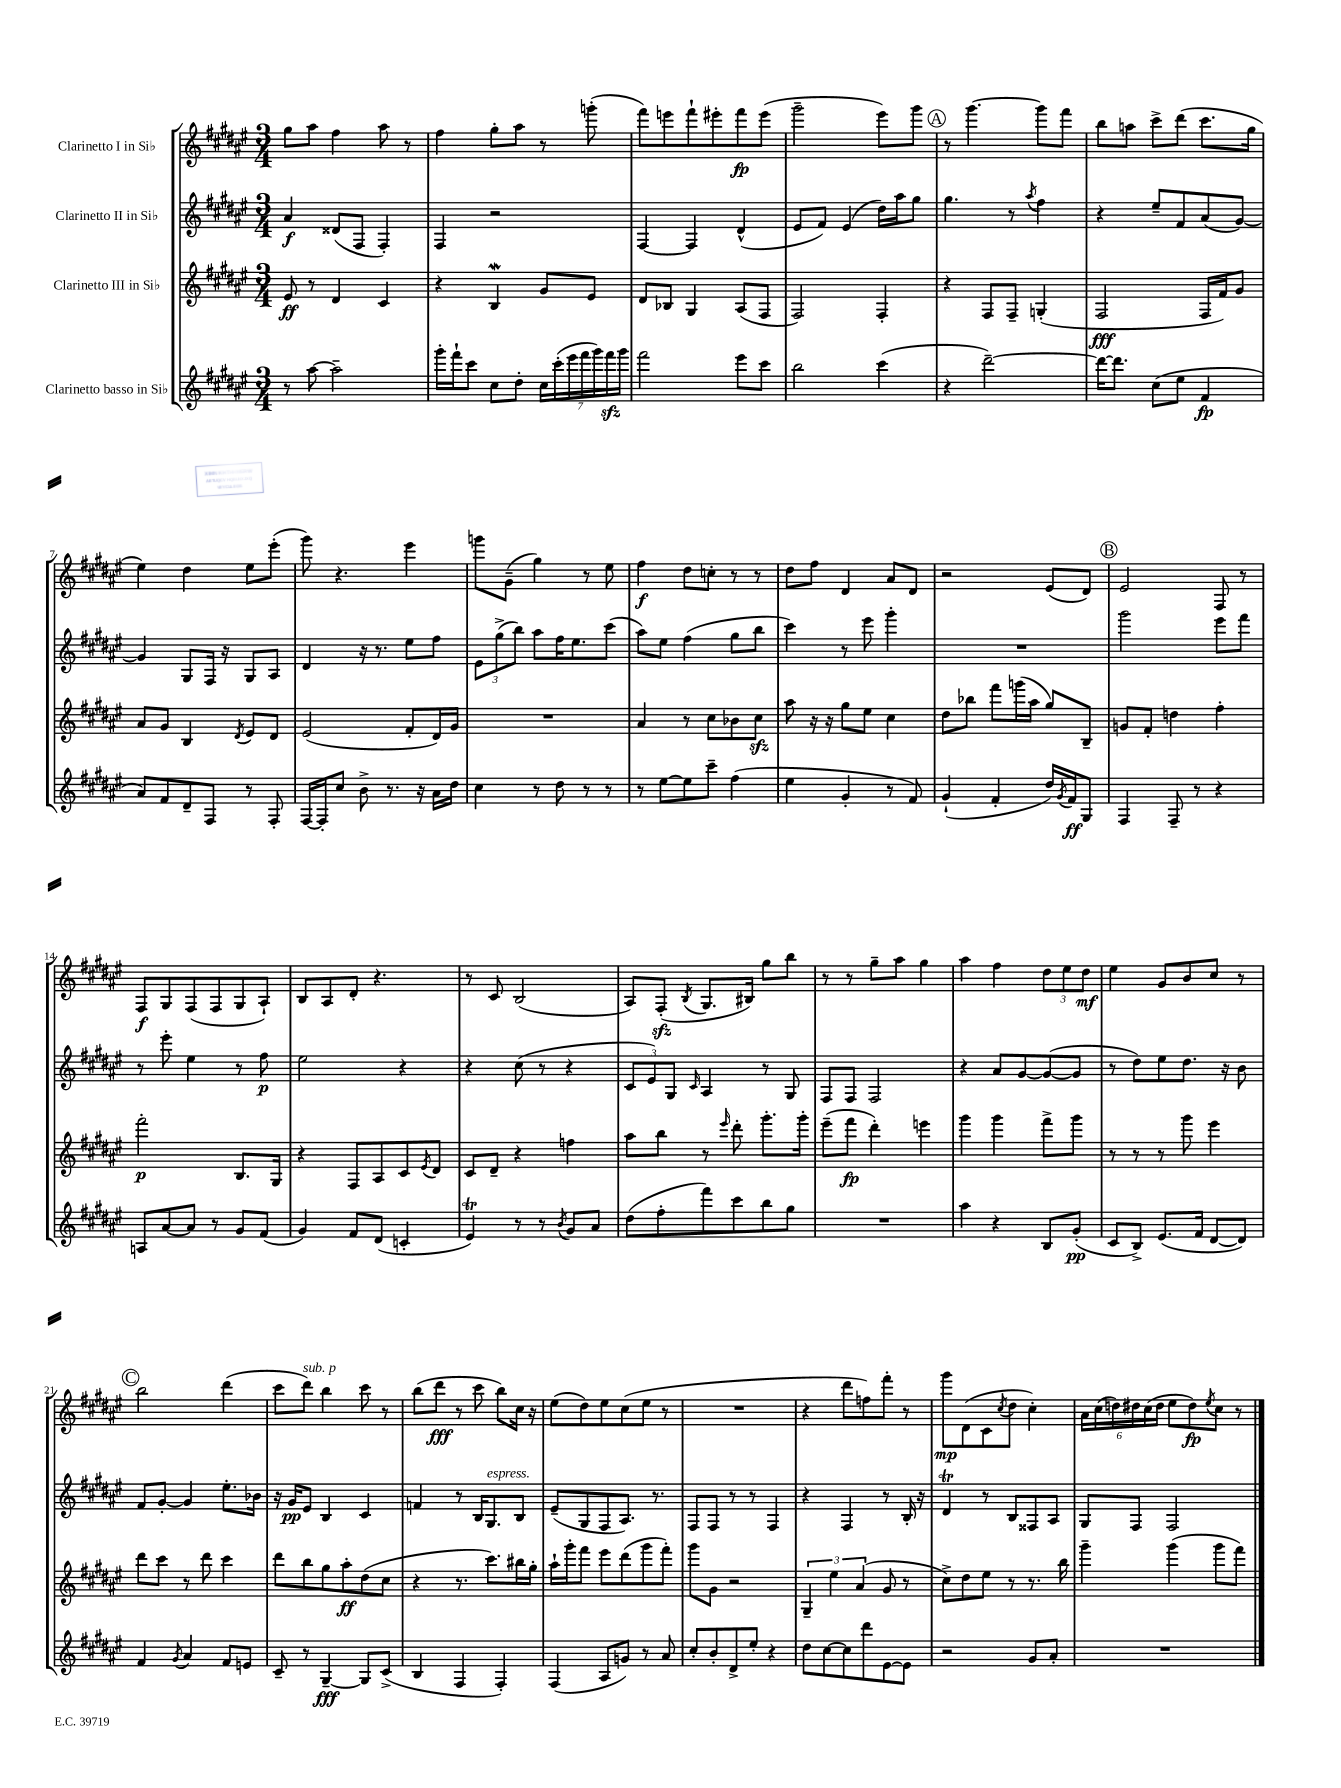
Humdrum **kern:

**kern	**kern	**kern	**kern
*staff4	*staff3	*staff2	*staff1
*clefG2	*clefG2	*clefG2	*clefG2
*k[f#c#g#d#a#e#]	*k[f#c#g#d#a#e#]	*k[f#c#g#d#a#e#]	*k[f#c#g#d#a#e#]
*M3/4	*M3/4	*M3/4	*M3/4
8r	8e#	4a#	8gg#
[8aa#	8r	.	8aa#
2aa#~]	4d#	(8d##	4ff#
.	.	8F#	.
.	4c#	4F#')	8aa#
.	.	.	8r
=	=	=	=
16ggg#'	4r	4F#	4ff#
16fff#`	.	.	.
8ccc#	.	.	.
8cc#	4B	2r	8gg#'
8dd#'	.	.	8aa#
28cc#	8g#	.	8r
(28ccc#'	.	.	.
28eee#	.	.	.
28fff#	.	.	.
.	8e#	.	(8ggg'
28ggg#)	.	.	.
28fff#	.	.	.
28ggg#	.	.	.
=	=	=	=
2fff#	8d#	[4F#	8fff#)
.	8B-	.	8eee
.	4G#	4F#]	8fff#`
.	.	.	8eee#'
8eee#	(8A#	(4d#^^	8fff#
8ccc#	8F#	.	(8eee#
=	=	=	=
2bb	2F#)	8e#	2ggg#~
.	.	8f#)	.
.	.	(4e#	.
(4ccc#	4F#'	16dd#)	8eee#)
.	.	16aa#	.
.	.	8gg#	8ggg#
=	=	=	=
4r	4r	4.gg#	8r
.	.	.	[4.ggg#
[2ddd#~)	8F#	.	.
.	8F#~	8r	.
.	.	8qaa#	.
.	(4G'	4ff#	8ggg#]
.	.	.	8fff#
=	=	=	=
16ddd#_	2F#	4r	8bb
8.ddd#]	.	.	.
.	.	.	8aa
(8cc#	.	8ee#~	8ccc#^
8ee#	.	8f#	(8ddd#
4f#	16F#	(8a#	8.ccc#
.	16f#)	.	.
.	8g#	[8g#)	.
.	.	.	16gg#
=	=	=	=
8a#)	8a#	4g#]	4ee#)
8f#	8g#	.	.
8d#~	4B	8G#	4dd#
8F#	.	16F#	.
.	.	16r	.
.	8qd#	.	.
8r	8e#	8G#	8ee#
8F#'	8d#	8A#	(8eee#'
=	=	=	=
[16F#	(2e#	4d#	8ggg#)
16F#']	.	.	.
8cc#	.	.	4.r
8b^	.	16r	.
.	.	8.r	.
8.r	.	.	.
.	8f#'	8ee#	4eee#
16r	.	.	.
16a#	16d#)	8ff#	.
16dd#	16g#	.	.
=	=	=	=
4cc#	2.r	12e#	8ggg
.	.	(12gg#^	.
.	.	.	(8g#~
.	.	12bb)	.
8r	.	8aa#	4gg#)
8dd#	.	16ff#	.
.	.	8.ee#	.
8r	.	.	8r
8r	.	(8ccc#	8ee#
=	=	=	=
8r	4a#	8aa#)	4ff#
[8ee#	.	8ee#	.
8ee#]	8r	(4ff#	8dd#
8ccc#~	8cc#	.	8cc'
(4ff#	8b-	8gg#	8r
.	8cc#	8bb	8r
=	=	=	=
4ee#	8aa#	4ccc#)	8dd#
.	16r	.	8ff#
.	16r	.	.
4g#'	8gg#	8r	4d#
.	8ee#	8eee#	.
8r	4cc#	4ggg#'	8a#
8f#)	.	.	8d#
=	=	=	=
(4g#`	8dd#	2.r	2r
.	8bb-	.	.
4f#'	8fff#	.	.
.	(16ggg	.	.
.	16aa#	.	.
16dd#)	8gg#)	.	(8e#
8qg#	.	.	.
16f#	.	.	.
8G#	8B~	.	8d#)
=	=	=	=
4F#	8g	2ggg#	2e#
.	8f#'	.	.
8F#~	4dd	.	.
8r	.	.	.
4r	4ff#'	8eee#	8F#
.	.	8fff#	8r
=	=	=	=
8A	2fff#'	8r	8F#
[8a#	.	8eee#'	8G#
8a#]	.	4ee#	(8F#
8r	.	.	8F#
8g#	8.B	8r	8G#
(8f#	.	8ff#	8A#`)
.	16G#	.	.
=	=	=	=
4g#)	4r	2ee#	8B
.	.	.	8A#
8f#	8F#	.	8d#'
(8d#	8A#	.	4.r
4c'	8c#	4r	.
.	8qe#	.	.
.	8d#	.	.
=	=	=	=
4e#)	8c#	4r	8r
.	8d#~	.	8c#
8r	4r	(8cc#	(2B
8r	.	8r	.
8qb	.	.	.
8g#	4ff	4r	.
8a#	.	.	.
=	=	=	=
(8dd#	8aa#	12c#	8A#)
.	.	12e#)	.
8ff#'	8bb	.	(8F#'
.	.	12G#	.
.	.	16qqc#	8qB
8fff#)	8r	4A#	8.G#
.	16qqeee#	.	.
8ccc#	8ddd#'	.	.
.	.	.	16B#)
8bb	8.ggg#'	8r	8gg#
8gg#	.	8G#	8bb
.	16ggg#'	.	.
=	=	=	=
2.r	(8eee#~	8F#	8r
.	8fff#	8F#	8r
.	4ddd#')	2F#	8gg#~
.	.	.	8aa#
.	4eee	.	4gg#
=	=	=	=
4aa#	4ggg#	4r	4aa#
4r	4ggg#	8a#	4ff#
.	.	[8g#	.
8B	8fff#^	(8g#_	12dd#
.	.	.	12ee#
(8g#'	8ggg#	8g#]	.
.	.	.	12dd#
=	=	=	=
8c#	8r	8r	4ee#
8B^)	8r	8dd#)	.
(8.e#	8r	8ee#	8g#
.	8ggg#	8.dd#	8b
16f#	.	.	.
[8d#	4eee#	.	8cc#
.	.	16r	.
8d#])	.	8b	8r
=	=	=	=
4f#	8ddd#	8f#	2bb
.	8ccc#	[8g#'	.
8qg#	.	.	.
4a#	8r	4g#]	.
.	8ddd#	.	.
8f#	4ccc#	8.ee#'	(4ddd#
8e	.	.	.
.	.	16b-	.
=	=	=	=
8c#~	8ddd#	16r	8ccc#
.	.	16g#	.
8r	8bb	8e#	8ddd#)
[4G#~	8gg#	4B	4bb
.	8aa#'	.	.
8G#]	(8dd#	4c#	8ccc#
(8c#^	8cc#	.	8r
=	=	=	=
4B	4r	4f	(8bb
.	.	.	8ddd#
4F#	8.r	8r	8r
.	.	16B	8ccc#
.	8.ccc#)	8.G#	.
4F#')	.	.	8bb)
.	16bb#	8B	16cc#
.	16gg#'	.	16r
=	=	=	=
(4F#	16aa#`	(8e#~	(8ee#
.	16ggg#'	.	.
.	8fff#	8G#	8dd#)
8A#	8eee#	8F#	8ee#
8g)	(8ddd#	8.A#)	(8cc#
8r	8ggg#	.	8ee#
.	.	8.r	.
8a#	8fff#')	.	8r
=	=	=	=
8cc#'	8ggg#	8F#	2.r
8b'	8g#	8F#	.
8d#^	2r	8r	.
8ee#'	.	8r	.
4r	.	4F#	.
=	=	=	=
8dd#	6G#~	4r	4r
[8cc#	.	.	.
.	6ee#	.	.
8cc#]	.	4F#	8ddd#
.	(6a#	.	.
8ddd#	.	.	8ff)
[8e#	8g#	8r	8fff#'
8e#]	8r	16B'	8r
.	.	16r	.
=	=	=	=
2r	8cc#^)	4d#	8ggg#
.	8dd#	.	(8d#
.	8ee#	8r	8c#
.	.	.	8qcc#
.	8r	8B	8dd#
8g#	8.r	8F##	4cc#')
8a#'	.	8A#	.
.	16bb	.	.
=	=	=	=
2.r	4ggg#~	8G#	24a#
.	.	.	(24cc#
.	.	.	24dd)
.	.	8F#	24dd#
.	.	.	(24cc#
.	.	.	24dd#
.	(4ggg#	2F#	8ee#
.	.	.	8dd#)
.	.	.	8qee#
.	8ggg#	.	8cc#
.	8fff#)	.	8r
==	==	==	==
*-	*-	*-	*-
